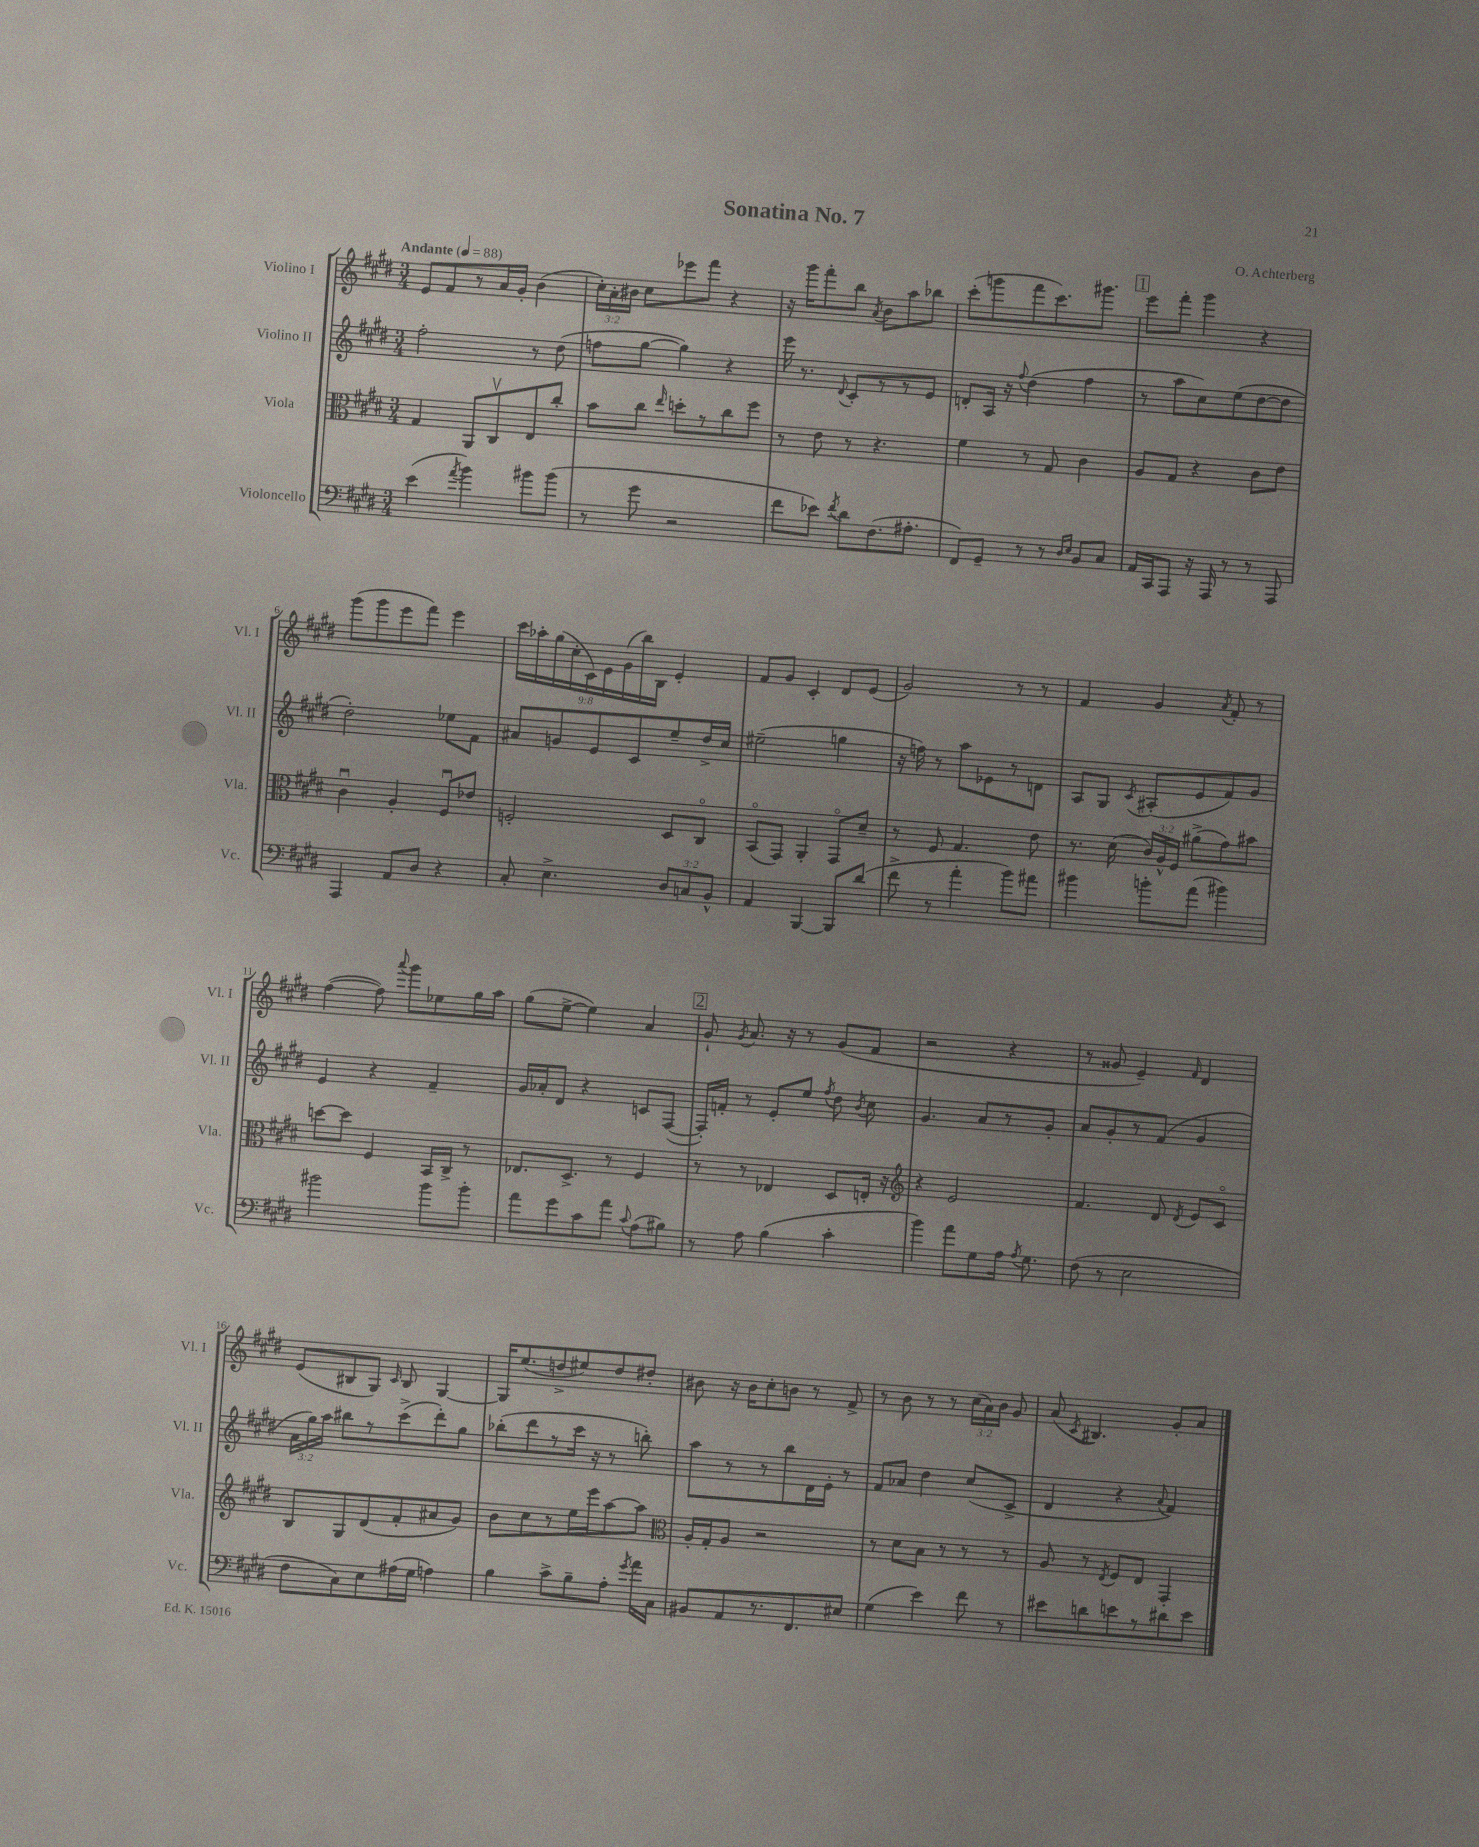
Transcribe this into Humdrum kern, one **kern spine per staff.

**kern	**kern	**kern	**kern
*part4	*part3	*part2	*part1
*staff4	*staff3	*staff2	*staff1
*I"Violoncello	*I"Viola	*I"Violino II	*I"Violino I
*I'Vc.	*I'Vla.	*I'Vl. II	*I'Vl. I
*clefF4	*clefC3	*clefG2	*clefG2
*k[f#c#g#d#]	*k[f#c#g#d#]	*k[f#c#g#d#]	*k[f#c#g#d#]
*M3/4	*M3/4	*M3/4	*M3/4
*MM88	*MM88	*MM88	*MM88
=1	=1	=1	=1
!	!	!	!LO:TX:a:B:t=Andante
(4e\	4G#/	2ff#'\	8e/L
.	.	.	8f#/
8qa/	.	.	.
4b\)	8AA/L	.	8r
.	8C#v/	.	16a/L
.	.	.	16g#'/JJ
8b#X\L	8E/	8r	(4b\
(8b#\J	8cc#'/J	(8dd#\	.
=2	=2	=2	=2
8r	8b\L	8ffn\L	24cc#'\LL)
.	.	.	24a'\
.	.	.	24b#X\JJ
8g#\	8cc#\J	[8gg#\J	8cc#\L
.	16qqee/	.	.
2r	8ddn'\L	4gg#\])	8eee-X\
.	8r	.	8fff#\J
.	8cc#\	4r	4r
.	8ff#\J	.	.
=3	=3	=3	=3
8f#\L	8r	16eee\	16r
.	.	8.r	16ggg#\KL
8e-X\J)	8e\	.	8fff#'\
8qf#/	.	8qqd#/	.
8d#\L	8r	8c#'/L	8bb\J
.	.	.	8qa/
(8.F#\	4.r	8r	8b\L
.	.	8r	8aa\
8.A#X'\J	.	.	.
.	.	8e/J	8bb-X\J
=4	=4	=4	=4
8FF#/L)	4f#\	8dn'/L	(8ccc#'\L
8GG#~/J	.	16A/Jk	8gggn\
.	.	16r	.
.	.	8qqff#/	.
8r	8r	(4dd#\	8fff#\
8r	8G#/	.	8.ccc#\)
16qqD#/LL	.	.	.
16qqE/JJ	.	.	.
8BB/L	4c#\	4ff#\	.
.	.	.	8.ggg#X\J
8C#/J	.	.	.
!!LO:REH:place=s1:t=1
=5	=5	=5	=5
16AA/LL	8A/L	8r	8eee\L
16CC#/J	.	.	.
8AAA/J	8G#/J	8aa\L	8fff#'\J
16r	4r	8cc#\)	4ggg#\
16AAA/	.	.	.
8r	.	(8ee\	.
8r	8c#\L	[8dd#\	4r
8AAA/	8e\J	8dd#\J]	.
!!LO:LB:g=z
=6	=6	=6	=6
4AAA/	4c#u\	2dd#'\)	(8ggg#\L
.	.	.	8ggg#\
8AA/L	4A'/	.	8eee\
8D#/J	.	.	8fff#\J)
4r	8F#u/L	8ee-X\L	4eee\
.	8e-X/J	8f#\J	.
=7	=7	=7	=7
8C#'/	2Fn'/	8a#X/L	18ccc#\LL
.	.	.	18aa-X'\
.	.	.	(18gg#\
4.E^\	.	8gn/	.
.	.	.	18cc#'\
.	.	.	18c#\)
.	.	8e/	.
.	.	.	18e\
.	.	.	(18g#\
.	.	8c#/	.
.	.	.	18bb\)
.	.	.	18B\JJ
12D#/L	8D#/L	8ee~/	4e'/
12Cn/	.	.	.
.	8C#/J	16dd#^/L	.
12BB^^/J	.	.	.
.	.	16cc#/JJ	.
=8	=8	=8	=8
4AA/	(8BB/L	(2ee#X~\	8f#/L
.	8GG#/J)	.	8g#/J
[4BBB/	4AA'/	.	4c#'/
8BBB/L]	8GG#/L	4ggn\	8d#/L
(8d#/J	8d#~/J	.	(8e/J
=9	=9	=9	=9
8f#^\	8r	16r	2g#/)
.	.	16ffn\)	.
8r	8F#/	8r	.
4a'\	4.G#/	8aa\L	.
.	.	8e-X\	.
8b\L)	.	8r	8r
8a#X\J	8e\	8dn\J	8r
=10	=10	=10	=10
4b#X\	8.r	8A/L	4f#/
.	.	8G#/J	.
.	(16d#\	.	.
.	.	8qc#/	.
8bn'\L	24c#/LL)	(8A#X'/L	4g#/
.	24A^^/	.	.
.	24F#/JJ	.	.
(8a\J	(8a#X^\L	8e/	.
.	.	.	8qa/
4b#X\)	8g#\)	8f#/)	8f#'/
.	8b#X\J	8g#/J	8r
!!LO:LB:g=z
=11	=11	=11	=11
2b#X\	[8ddn\L	4e/	([4ff#\
.	8dd\J]	.	.
.	4F#/	4r	8ff#\])
.	.	.	8qqaaa/
.	.	.	8ggg#\L
8b#\L	16BB/LL	4f#~/	8ee-X\
.	16C#^/JJ	.	.
8b#'\J	8r	.	16gg#\L
.	.	.	16aa\JJ
=12	=12	=12	=12
8a\L	8.E-X/L	16g#/LL	(8gg#\L
.	.	16a-X'/J	.
8g#\	.	8d#/J	[8ee^\J
.	8.D#^/J	.	.
8c#\	.	4r	4ee\])
8a\J	8r	.	.
8qqc#/	.	.	.
(8A\L	4F#/	8cn/L	4a/
8B#X\J)	.	([8F#/J	.
!!LO:REH:place=s1:t=2
=13	=13	=13	=13
8r	8r	16F#'/LL])	8g#`/
.	.	16fn'/JJ	.
.	.	.	8qg#/
8A\	8r	8r	8.a/
(4B\	4E-X/	8e'/L	.
.	.	.	16r
.	.	8ee/J	8r
.	.	8qff#/	.
4c#'\	8D#/L	8dd#\	(8g#/L
.	.	8qb/	.
.	16En'/Jk	8cc#\	8f#/J
.	16r	.	.
=14	=14	=14	=14
*	*clefG2	*	*
4b\)	4r	4.g#/	2r
8a\L	2e/	.	.
8G#\	.	8a/L	.
16A\Jk	.	8r	4r
8qA/	.	.	.
8.G#\	.	.	.
.	.	8g#'/J	.
=15	=15	=15	=15
(8F#\	4.f#/	8a/L	8r
8r	.	8g#'/	8g##X/
2E\	.	8r	4e~/)
.	8d#/	(8f#/J	.
.	8qd#/	.	16qqf#/
.	8e/L	4g#/	4d#/
.	8c#/J	.	.
!!LO:LB:g=z
=16	=16	=16	=16
8F#\L	8B/L	24a\LL	(8e/L
.	.	24gg#\)	.
.	.	24aa\JJ	.
8C#\)	8G#/	8bb#X\L	8B#X/
8E\	(8d#/	8r	8G#/J)
.	.	.	16qqc#/
(16A#X\L	8f#'/	(8ccc#^\	8B#/
16G#\JJ	.	.	.
4An\)	8a#X/	8ddd#'\)	[4G#/
.	8g#/J)	8gg#\J	.
=17	=17	=17	=17
4B\	8b\L	(8bb-X'\L	16G#/KL]
.	.	.	(8.ee/
.	8cc#\	8ddd#\	.
8c#^\L	8r	8r	8ddn^/
8B~\	16ee\L	16ccc#\Jk	8ee#X/)
.	16eee\J	16r	.
8A'\J	[8aa\	8r	8dd/
8qg#/	.	.	.
16a\LL	8aa\J]	8bbn'\)	8dd#X'/J
16C#\JJ	.	.	.
=18	=18	=18	=18
*	*clefC3	*	*
8BB#X/L	16A'/LL	8aa\L	8b#X\
.	16G#'/J	.	.
8AA/	8A/J	8r	16r
.	.	.	16b#\KL
8.r	2r	8r	8cc#'\
.	.	8bb\	8bn\J
8.FF#/	.	.	.
.	.	16d#\L	8r
.	.	16e'\JJ	.
8E#X/J	.	8r	8f#^/
=19	=19	=19	=19
(4G#\	8r	8f#/L	8r
.	8d#\L	8a-X/J	8b\
4e\)	8B\J	4dd#\	8r
.	8r	.	8r
8f#\	8r	(8cc#/L	(24cc#\LL
.	.	.	24a\)
.	.	.	24b\JJ
8r	8r	8c#^/J	8g#/
=20	=20	=20	=20
8e#X\L	8A/	4d#/	(8a/
.	.	.	8qc#/
8dn\	8r	.	4.B#X/)
.	8qE/	.	.
8en\	8F#/L	4r	.
8r	8E/J	.	.
.	.	8qqa/	.
8d#X\	4GG#'/	4f#/)	8g#'/L
8e\J	.	.	8a/J
==	==	==	==
*-	*-	*-	*-
